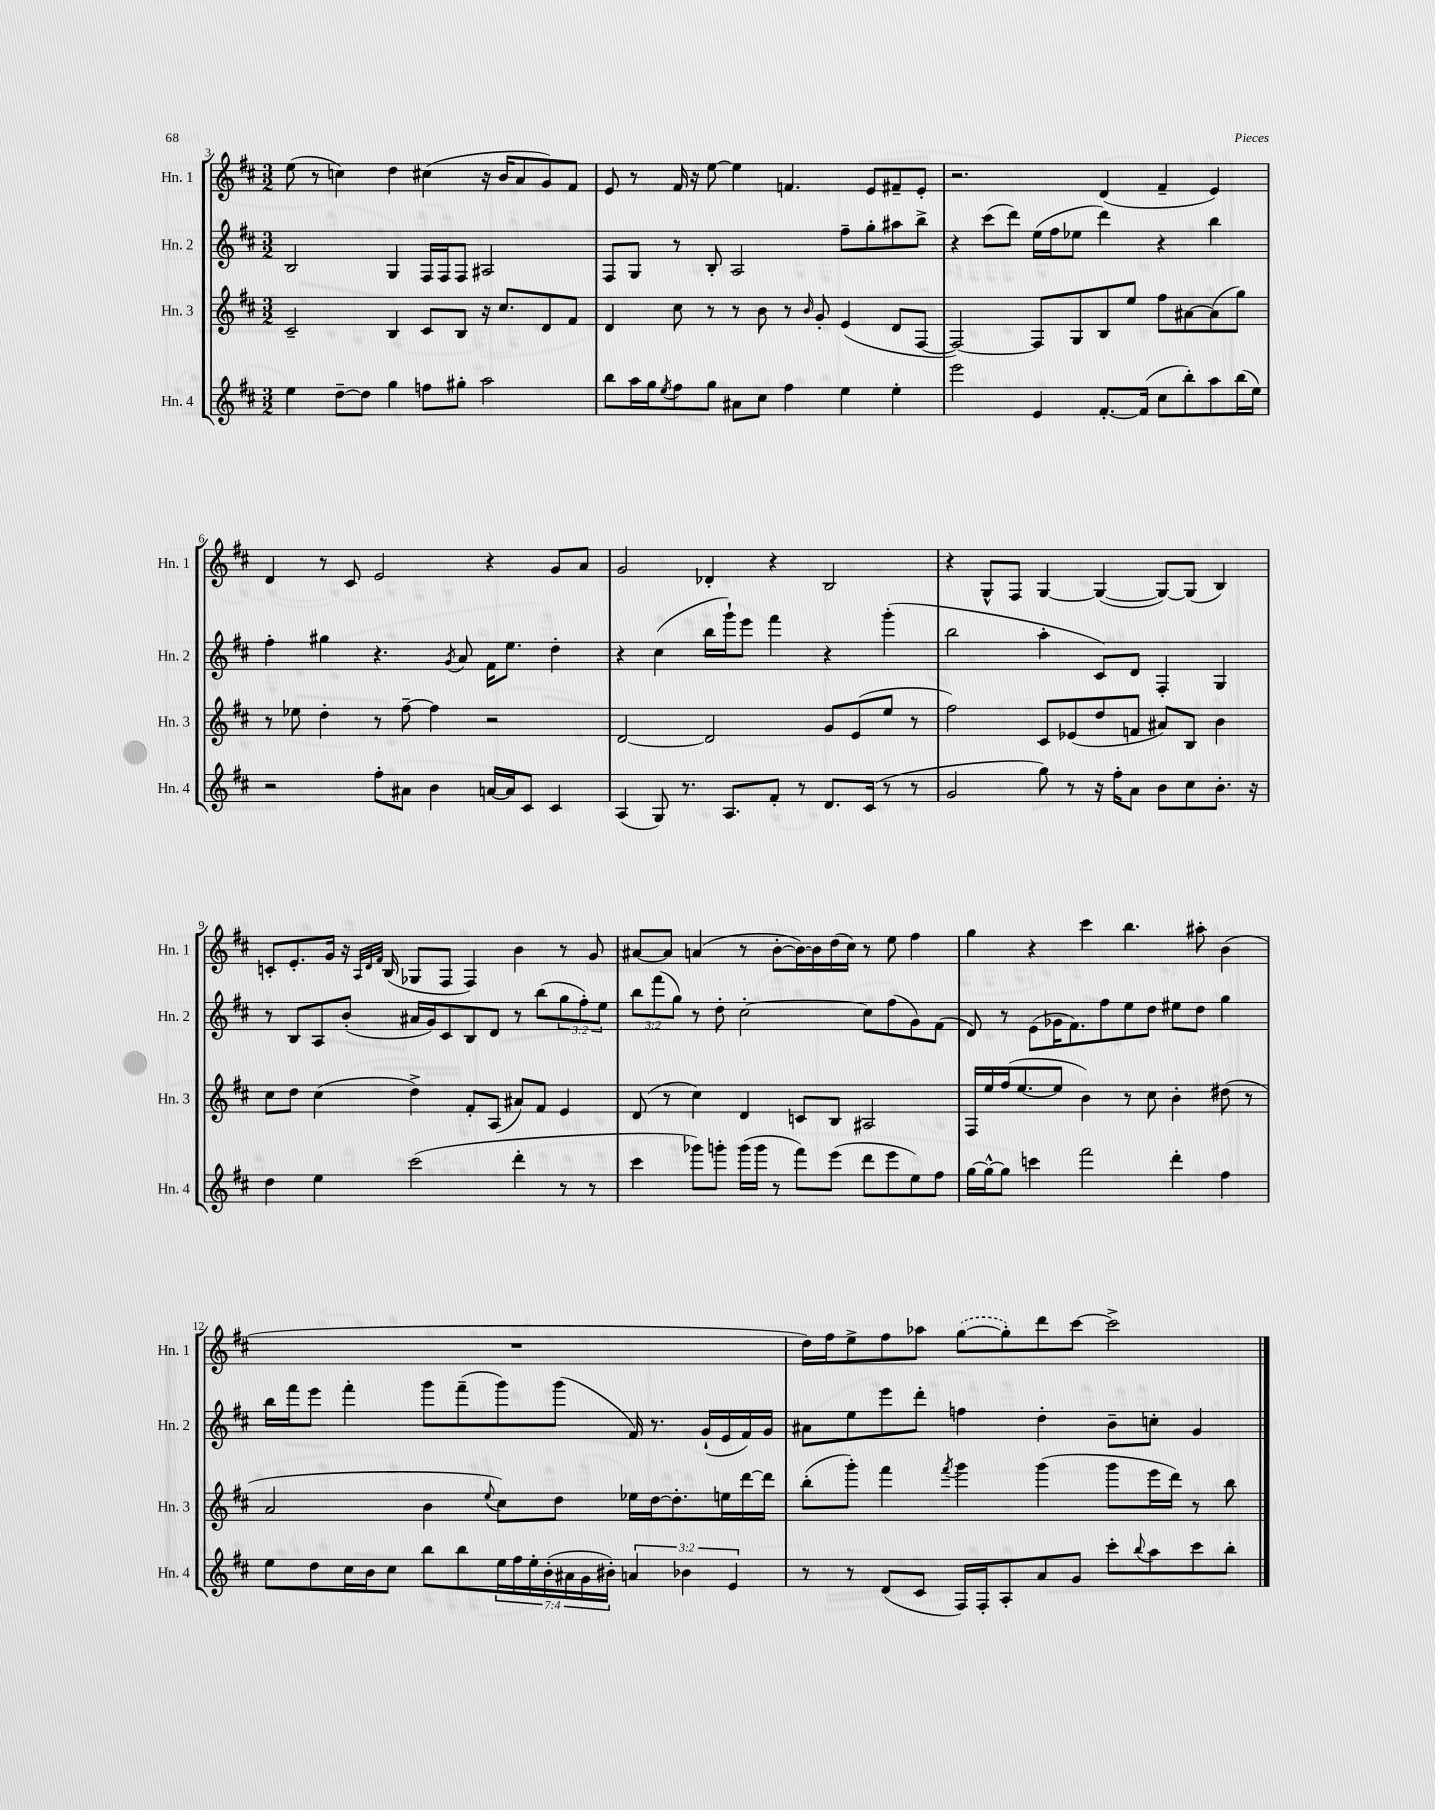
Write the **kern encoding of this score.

**kern	**kern	**kern	**kern
*part4	*part3	*part2	*part1
*staff4	*staff3	*staff2	*staff1
*I"Hn. 4	*I"Hn. 3	*I"Hn. 2	*I"Hn. 1
*I'Hn. 4	*I'Hn. 3	*I'Hn. 2	*I'Hn. 1
*clefG2	*clefG2	*clefG2	*clefG2
*k[f#c#]	*k[f#c#]	*k[f#c#]	*k[f#c#]
*M3/2	*M3/2	*M3/2	*M3/2
=3	=3	=3	=3
4ee\	2c#~/	2B/	(8ee\
.	.	.	8r
[8dd~\L	.	.	4ccn\)
8dd\J]	.	.	.
4gg\	4B/	4G/	4dd\
8ffn\L	8c#/L	16F#/LL	(4cc#X\
.	.	16F#/J	.
8gg#X'\J	8B/J	8F#/J	.
2aa\	16r	2A#X/	16r
.	8.cc#/L	.	16b/KL
.	.	.	8a/
.	8d/	.	8g/)
.	8f#/J	.	8f#/J
=4	=4	=4	=4
8bb\L	4d/	8F#/L	8e/
16aa\L	.	8G/J	8r
16gg\J	.	.	.
8qee/	.	.	.
8ff#\	8cc#\	8r	16f#/
.	.	.	16r
8gg\J	8r	8B'/	[8ee\
8a#X\L	8r	2A/	4ee\]
8cc#\J	8b\	.	.
4ff#\	8r	.	4.fn/
.	16qqb/	.	.
.	8g'/	.	.
4ee\	(4e/	8ff#~\L	.
.	.	8gg'\	8e/L
4ee'\	8d/L	8aa#X\	8f#X~/
.	[8F#/J	8bb^\J	8e'/J
=5	=5	=5	=5
2eee\	2F#/_)	4r	2.r
.	.	(8ccc#\L	.
.	.	8ddd\J)	.
4e/	8F#/L]	(16ee\LL	.
.	.	16ff#\J	.
.	8G/	8ee-X\J	.
[8.f#'/L	8B/	4ddd\)	(4d/
.	8ee/J	.	.
(16f#/Jk]	.	.	.
8cc#\L	8ff#\L	4r	4f#~/
8bb'\)	[8a#X\	.	.
8aa\	(8a#\]	4bb\	4e/)
(16bb\L	8gg\J)	.	.
16ee\JJ)	.	.	.
!!LO:LB:g=z
=6	=6	=6	=6
2r	8r	4ff#'\	4d/
.	8ee-X\	.	.
.	4dd'\	4gg#X\	8r
.	.	.	8c#/
8ff#'\L	8r	4.r	2e/
8a#X\J	[8ff#~\	.	.
4b\	4ff#\]	.	.
.	.	8qg/	.
.	.	8a/	.
[16an/LL	2r	16f#\KL	4r
16a/J]	.	8.ee\J	.
8c#/J	.	.	.
4c#/	.	4dd'\	8g/L
.	.	.	8a/J
=7	=7	=7	=7
(4A/	[2d/	4r	2g/
8G/)	.	(4cc#\	.
8.r	.	.	.
.	2d/]	16bb\LL	4d-X'/
8.A/L	.	16ggg`\J)	.
.	.	8eee\J	.
8f#'/J	.	4fff#\	4r
8r	.	.	.
8.d/L	8g/L	4r	2B/
.	(8e/	.	.
(16c#/Jk	.	.	.
8r	8ee/J	(4ggg'\	.
8r	8r	.	.
=8	=8	=8	=8
2g/	2ff#\)	2bb\	4r
.	.	.	8G^^/L
.	.	.	8F#/J
8gg\)	8c#/L	4aa'\	[4G/
8r	(8e-X/	.	.
16r	8dd/	8c#/L)	(4G/_
16ff#'\KL	.	.	.
8a\J	8fn/J	8d/J	.
8b\L	8a#X/L)	4F#'/	8G/L_)
8cc#\	8B/J	.	(8G/J]
8.b'\J	4b\	4G/	4B/)
16r	.	.	.
!!LO:LB:g=z
=9	=9	=9	=9
4dd\	8cc#\L	8r	8cn'/L
.	8dd\J	8B/L	8.e'/
4ee\	(4cc#\	8A/	.
.	.	.	16g/Jk
.	.	(8b'/J	16r
.	.	.	32qqA/LLL
.	.	.	32qqd/
.	.	.	32qqf#/JJJ
.	.	.	(16B/
(2ccc#\	4dd^\)	16a#X/LL	8G-X/L
.	.	16g/J)	.
.	.	8c#/	8F#/J
.	8f#'/L	8B/	4F#/)
.	(8A/J	8d/J	.
4ddd'\	8a#X/L)	8r	4b\
.	8f#/J	(8bb\L	.
8r	4e/	12gg\	8r
.	.	12ff#'\)	.
8r	.	.	8g/
.	.	12ee\J	.
=10	=10	=10	=10
4ccc#\	(8d/	12bb\L	[8a#X/L
.	.	(12fff#\	.
.	8r	.	8a#/J]
.	.	12gg\J)	.
8ggg-X\L)	4cc#\)	8r	(4an/
8gggn'\J	.	8dd'\	.
(16ggg\LL	4d/	[2cc#'\	8r
16ggg\JJ	.	.	.
8r	.	.	[8b'\L
8fff#\L)	8cn/L	.	16b\L_)
.	.	.	16b\]
(8eee\J	8B/J	.	(16dd\
.	.	.	16cc#\JJ)
8ddd\L	2A#X/	8cc#\L]	8r
8eee\	.	(8ff#\	8ee\
8ee\)	.	8g\)	4ff#\
8ff#\J	.	(8f#\J	.
=11	=11	=11	=11
[16gg\LL	16F#/LL	8d/)	4gg\
16gg^^\J_	16ee/	.	.
8gg\J]	(16ff#/J	8r	.
.	[8.ee/	.	.
4cccn\	.	(8e\L	4r
.	8ee/J]	16g-X\K	.
.	.	8.f#\)	.
2fff#\	4b\)	.	4ccc#\
.	.	8ff#\	.
.	8r	8ee\	4.bb\
.	8cc#\	8dd\J	.
4ddd'\	4b'\	8ee#X\L	.
.	.	8dd\J	8aa#X'\
4ff#\	(8dd#X\	4gg\	(4b\
.	8r	.	.
!!LO:LB:g=z
=12	=12	=12	=12
8ee\L	2a/	16bb\LL	1.r
.	.	16fff#\J	.
8dd\	.	8eee\J	.
16cc#\L	.	4fff#'\	.
16b\J	.	.	.
8cc#\J	.	.	.
8bb\L	4b\	8ggg\L	.
8bb\	.	(8fff#~\	.
.	8qqee/	.	.
28ee\L	8cc#\L)	8ggg\)	.
28ff#\	.	.	.
28ee'\	.	.	.
(28b'\	.	.	.
.	8dd\J	(8ggg\J	.
28a#X\	.	.	.
28g\	.	.	.
28b#X'\JJ)	.	.	.
6an/	16ee-X\LL	16f#/)	.
.	[16dd\J	8.r	.
.	8.dd'\]	.	.
6b-X\	.	.	.
.	.	(16g`/LL	.
.	16een\L	16e/	.
6e/	.	.	.
.	[16ddd\	16f#/)	.
.	16ddd\JJ]	16g/JJ	.
=13	=13	=13	=13
8r	(8bb'\L	8a#X\L	16dd\LL)
.	.	.	16ff#\J
8r	8ggg'\J)	8ee\	8ee^\
(8d/L	4fff#\	8eee\	8ff#\
8c#/J	.	8ddd'\J	8aa-X\J
.	8qfff#/	.	.
16F#/LL)	4ggg\	4ffn\	([8gg\L
16F#'/J	.	.	.
8A'/	.	.	8gg'\])
8a/	(4ggg\	4dd'\	8ddd\
8g/J	.	.	[8ccc#\J
8ccc#'\L	8ggg\L	8b~\L	2ccc#^\]
8qqbb/	.	.	.
8aa\	16eee\L	8ccn'\J	.
.	16ddd\JJ)	.	.
8ccc#\	8r	4g/	.
8bb'\J	8bb\	.	.
==	==	==	==
*-	*-	*-	*-
